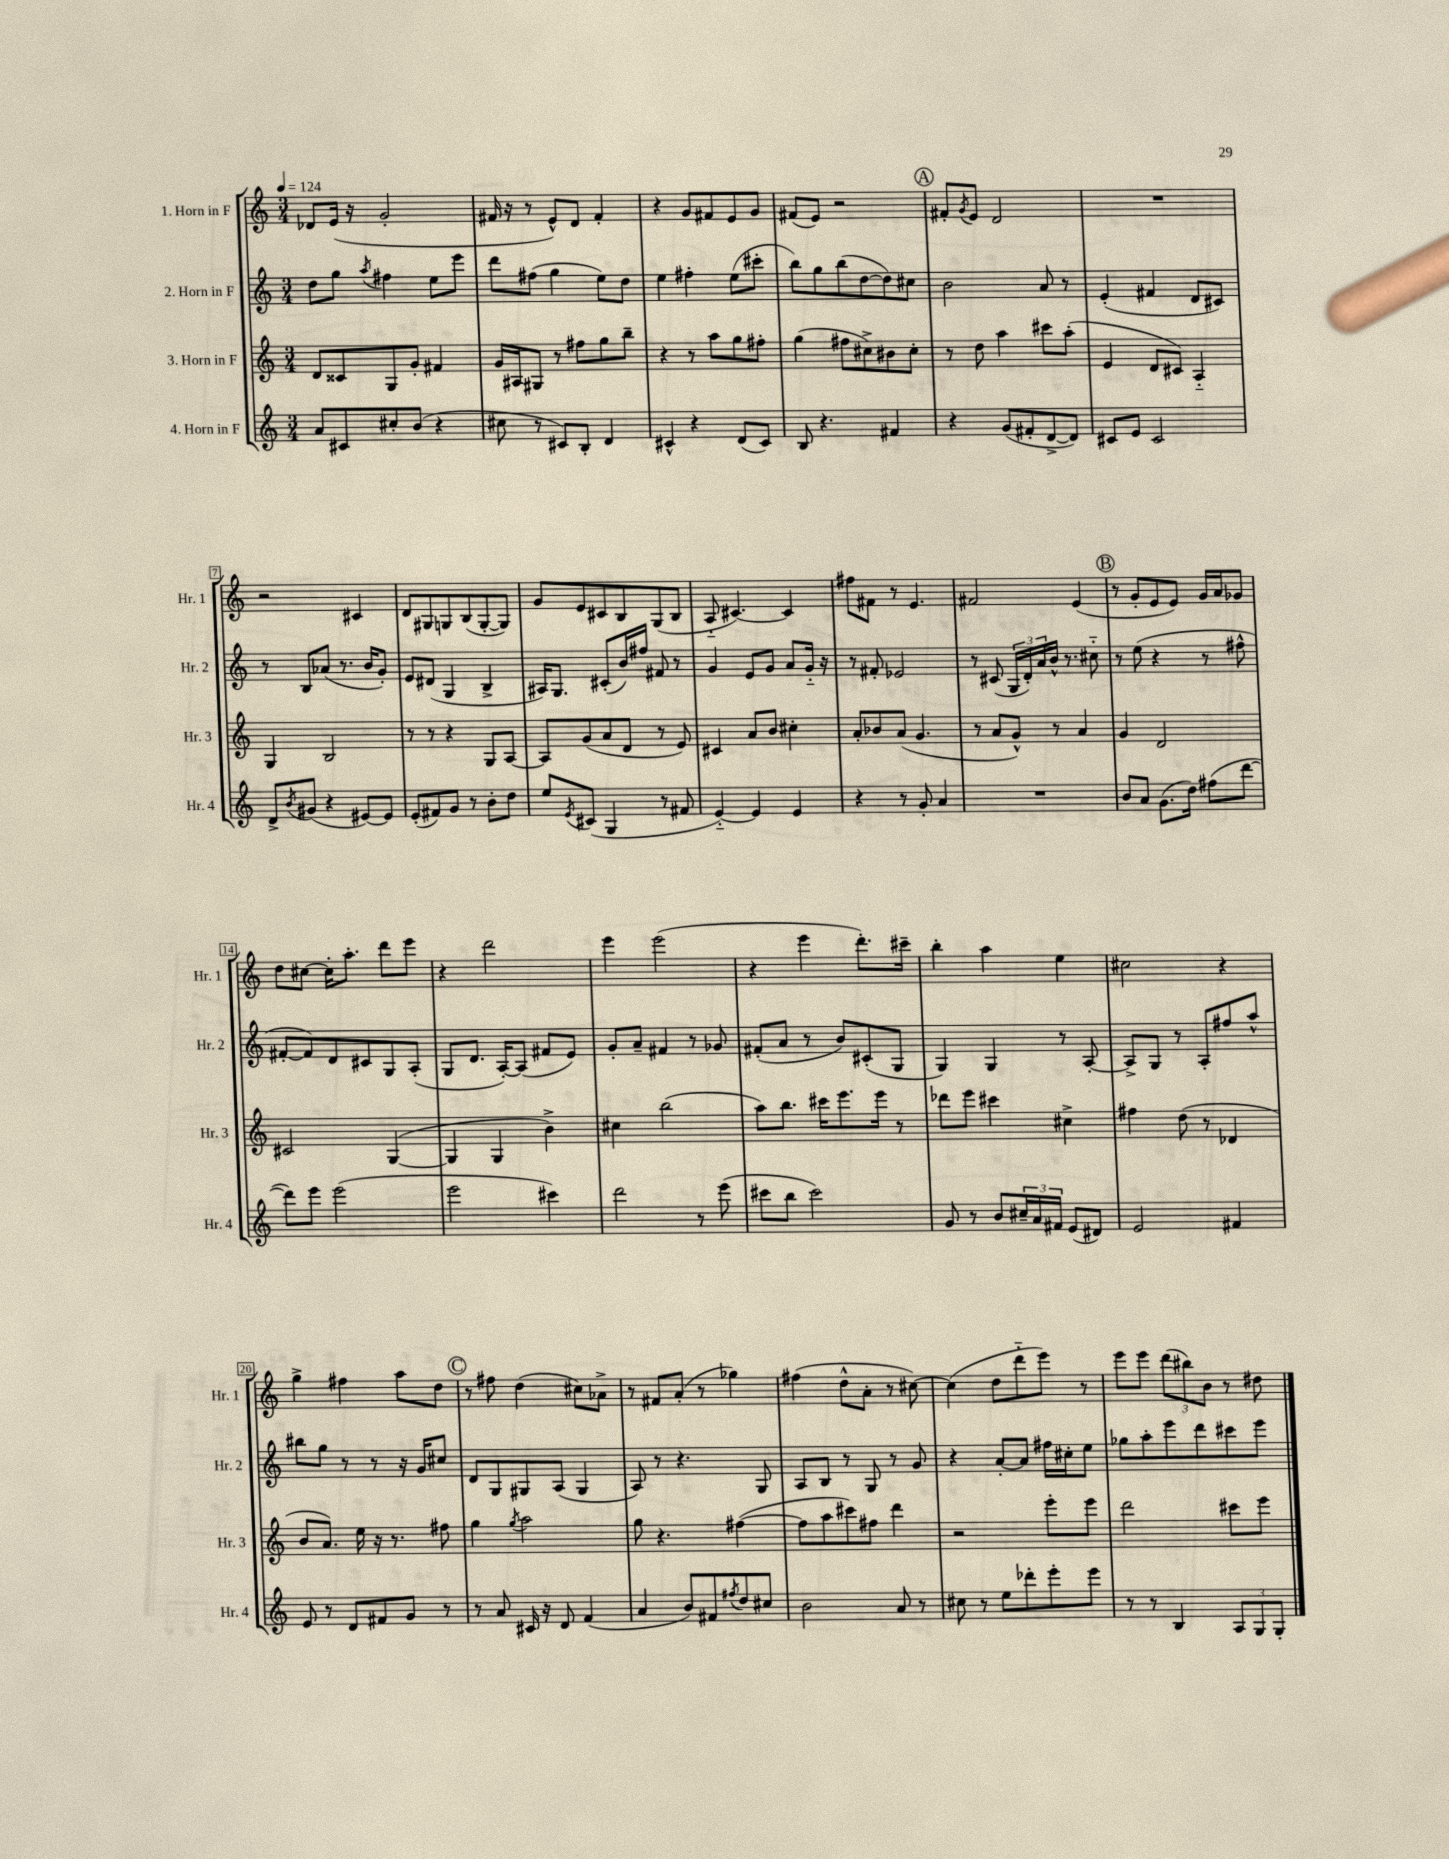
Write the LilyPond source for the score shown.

<<
\new StaffGroup <<
\new Staff = "s0" \with { instrumentName = "1. Horn in F" shortInstrumentName = "Hr. 1" } {
    \clef treble \key c \major \numericTimeSignature \time 3/4 \tempo 4 = 124
    des'8 e'16( r16 g'2-. |
    fis'16 r16 r8 e'8-^) d'8 fis'4-. |
    r4 g'8 fis'8 e'8 g'8 |
    fis'8( e'8) r2 |
    \mark \markup { \circle "A" } fis'8-. \acciaccatura { g'8 } e'8 d'2 |
    R2. |
    r2 cis'4 |
    d'8 gis8 g8 b8( g8~-. g8) |
    g'8 e'8 cis'8 b8 g8( b8 |
    a8-_ cis'4.~) cis'4 |
    fis''8 fis'8 r8 e'4. |
    fis'2 e'4( |
    \mark \markup { \circle "B" } r8 g'8-. e'8 e'8) g'16 a'16 ges'8 |
    d''8 cis''8~ cis''16-. a''8.-. d'''8 e'''8 |
    r4 d'''2 |
    e'''4 e'''2( |
    r4 e'''4 d'''8.-.) cis'''16-- |
    b''4-. a''4 e''4 |
    cis''2 r4 |
    g''4-> fis''4 a''8 d''8 |
    \mark \markup { \circle "C" } r8 fis''8 d''4( cis''8) aes'8-> |
    r8 fis'8 a'8-.( r8 ges''4) |
    fis''4( d''8-^ a'8-. r8 cis''8~) |
    cis''4( d''8 d'''8-_ e'''8) r8 |
    e'''8 e'''8 \tuplet 3/2 { d'''8( bis''8) b'8 } r8 dis''8 \bar "|." |
}
\new Staff = "s1" \with { instrumentName = "2. Horn in F" shortInstrumentName = "Hr. 2" } {
    \clef treble \key c \major \numericTimeSignature \time 3/4
    d''8 g''8 \acciaccatura { a''8 } fis''4 e''8 e'''8 |
    d'''8 fis''8( g''4 e''8) d''8 |
    e''4 fis''4-. e''8( cis'''8-. |
    b''8) g''8 b''8( d''8~ d''8) cis''8 |
    \mark \markup { \circle "A" } b'2 a'8 r8 |
    e'4-.( fis'4 d'8 cis'8) |
    r8 b8 aes'8( r8. b'16 g'8-.) |
    e'8 dis'8( g4 b4-> |
    ais16) g8. cis'8-.( b'16) fis''16 fis'8 r8 |
    g'4 e'8 g'8 a'8 g'16-_ r16 |
    r8 fis'8-. ees'2 |
    r8 cis'8( \tuplet 3/2 { g16 d'16-.) a'16 } b'16-^ r8. cis''8-_ |
    \mark \markup { \circle "B" } r8 e''8( r4 r8 fis''8-^ |
    fis'8~-. fis'8) d'8 cis'8 g8 a8-.( |
    g8 d'8. a16~-.) a8( fis'8 e'8) |
    g'8-. a'8-- fis'4 r8 ges'8 |
    fis'8-.( a'8 r8 b'8) cis'8-.( g8 |
    g4) g4 r8 a8~-. |
    a8-> g8 r8 a8-. fis''8 a''8-^ |
    bis''8 g''8 r8 r8 r16 g'16 cis''8 |
    \mark \markup { \circle "C" } d'8 g8 gis8 a8( gis4 |
    a8) r8 r4. g8 |
    a8 b8 r8 g8 r8 g'8 |
    r4 a'8~-. a'8 fis''16 cis''16-. e''8 |
    ges''8 a''8-. e'''8 d'''8 cis'''8 e'''8 \bar "|." |
}
\new Staff = "s2" \with { instrumentName = "3. Horn in F" shortInstrumentName = "Hr. 3" } {
    \clef treble \key c \major \numericTimeSignature \time 3/4
    d'8 cisis'8 g8 g'8-. fis'4 |
    g'16 ais16 gis8 r8 fis''8 g''8 b''8-- |
    r4 r8 a''8 g''8 fis''8-. |
    g''4( fis''8 cis''8->) bis'8 cis''8-. |
    \mark \markup { \circle "A" } r8 d''8 a''4 cis'''8 a''8-.( |
    e'4 d'8 cis'8) a4-_ |
    g4 b2 |
    r8 r8 r4 g8 a8~ |
    a8 g'8( a'8 d'8 r8 e'8) |
    cis'4 a'8 b'8 cis''4-. |
    a'8-. bes'8 a'8( g'4. |
    r8 a'8 g'8-^) r8 a'4 |
    \mark \markup { \circle "B" } g'4 d'2 |
    cis'2 g4~( |
    g4 g4 b'4->) |
    cis''4 b''2( |
    a''8) b''8. cis'''16 e'''8. e'''16 r8 |
    des'''8 e'''8 cis'''4 cis''4-> |
    fis''4 d''8( r8 des'4 |
    b'8 a'8.) e''16 r16 r8. fis''8 |
    \mark \markup { \circle "C" } g''4 \acciaccatura { g''8 } a''2 |
    g''8 r4. fis''4~( |
    fis''8 a''8 cis'''8) fis''8 d'''4 |
    r2 e'''8-. e'''8 |
    d'''2 cis'''8 e'''8 \bar "|." |
}
\new Staff = "s3" \with { instrumentName = "4. Horn in F" shortInstrumentName = "Hr. 4" } {
    \clef treble \key c \major \numericTimeSignature \time 3/4
    a'8 cis'8 cis''8-. b'8( r4 |
    cis''8 r8 cis'8) b8-. d'4 |
    cis'4-^ r4 d'8( cis'8) |
    b8 r4. fis'4 |
    \mark \markup { \circle "A" } r4 g'8( fis'8-. d'8~-> d'8) |
    cis'8 e'8 cis'2 |
    d'8-> \acciaccatura { b'8 } gis'8( r4 eis'8~) eis'8 |
    e'8-.( fis'8) g'8 r8 b'8-. d''8 |
    e''8 \acciaccatura { e'8 } cis'8( g4 r8 fis'8 |
    e'4~-_) e'4 e'4 |
    r4 r8 g'8-. a'4 |
    R2. |
    \mark \markup { \circle "B" } b'8 a'8 g'8.( d''16) fis''8( d'''8~ |
    d'''8) e'''8 e'''2( |
    e'''2 cis'''4) |
    d'''2 r8 e'''8( |
    cis'''8 b''8 cis'''2) |
    g'8 r8 b'8 \tuplet 3/2 { cis''16-- a'16 fis'16 } e'8( dis'8) |
    e'2 fis'4 |
    e'8 r8 d'8 fis'8 g'8 r8 |
    \mark \markup { \circle "C" } r8 a'8 cis'16 r16 d'8 f'4( |
    a'4 b'8) fis'8 \acciaccatura { fis''8 } d''8 cis''8 |
    b'2 a'8 r8 |
    cis''8 r8 e''8 des'''8-. e'''8-. e'''8 |
    r8 r8 b4 \tuplet 3/2 { a8 g8 g8-. } \bar "|." |
}
>>
>>
\layout { \context { \Score \override BarNumber.stencil = #(make-stencil-boxer 0.1 0.3 ly:text-interface::print) } }
